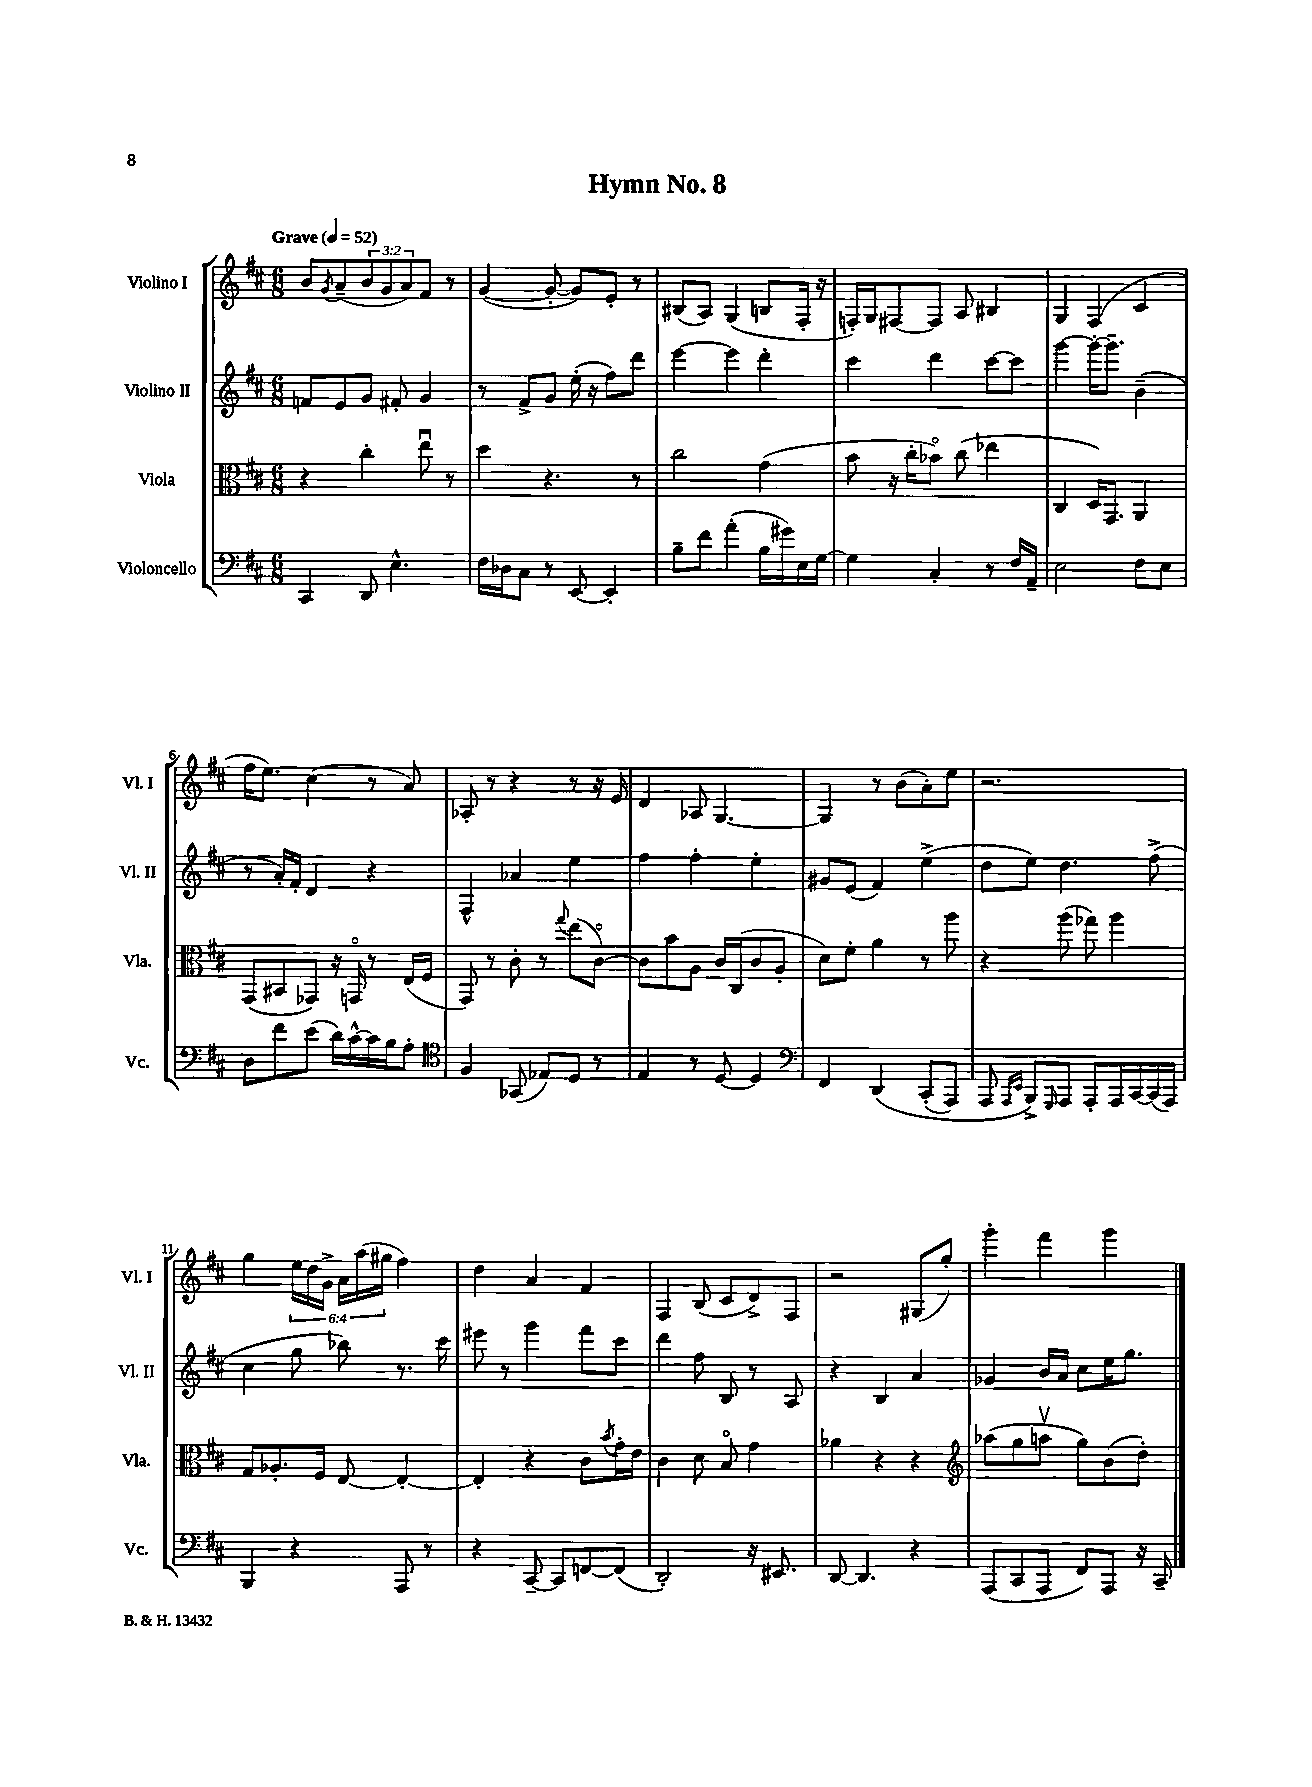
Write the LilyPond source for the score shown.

\header { title = "Hymn No. 8" }
<<
\new StaffGroup <<
\new Staff = "s0" \with { instrumentName = "Violino I" shortInstrumentName = "Vl. I" } {
    \clef treble \key d \major \numericTimeSignature \time 6/8 \override Staff.TupletNumber.text = #tuplet-number::calc-fraction-text \tempo "Grave" 4 = 52
    b'8 \acciaccatura { g'8 } a'8--( \tuplet 3/2 { b'8 g'8 a'8) } fis'8 r8 |
    g'4~( g'8~-. g'8) e'8-. r8 |
    bis8( a8) g4( b8 fis16-. r16 |
    f16-.) g16 fis8~ fis8 a8 bis4 |
    g4 fis4( cis'4 |
    fis''16 e''8.) cis''4( r8 a'8) |
    aes8-. r8 r4 r8 r16 e'16 |
    d'4 aes8 g4.~ |
    g4 r8 b'8( a'8-.) e''8 |
    r2. |
    g''4 \tuplet 6/4 { e''16 d''16 g'16-> a'16 a''16( gis''16 } fis''4) |
    d''4 a'4 fis'4 |
    fis4 b8( cis'8 d'8->) fis8 |
    r2 gis8( g''8-.) |
    g'''4-. fis'''4 g'''4 \bar "|." |
}
\new Staff = "s1" \with { instrumentName = "Violino II" shortInstrumentName = "Vl. II" } {
    \clef treble \key d \major \numericTimeSignature \time 6/8
    f'8 e'8 g'8 fis'8-. g'4 |
    r8 fis'8-> g'8 e''16-.( r16 fis''8) d'''8 |
    e'''4~ e'''4 d'''4-. |
    cis'''4 d'''4 cis'''8~ cis'''8 |
    g'''4~ g'''16~-. g'''8.-- b'4--( |
    r8 a'16-.) fis'16-. d'4 r4 |
    fis4-^ aes'4 e''4 |
    fis''4 fis''4-. e''4-. |
    gis'8 e'8( fis'4) e''4->( |
    d''8 e''8) d''4. fis''8->( |
    cis''4 g''8 bes''8) r8. cis'''16 |
    eis'''8 r8 g'''4 fis'''8 cis'''8 |
    d'''4 fis''8 b8 r8 a8 |
    r4 b4 a'4 |
    ges'4 b'16 a'16 cis''8 e''16 g''8. \bar "|." |
}
\new Staff = "s2" \with { instrumentName = "Viola" shortInstrumentName = "Vla." } {
    \clef alto \key d \major \numericTimeSignature \time 6/8
    r4 cis''4-. e''8\downbow r8 |
    d''4 r4. r8 |
    cis''2 g'4( |
    b'8 r16 cis''16-. bes'8\flageolet) cis''8( ees''4 |
    cis4 d16) g,8. a,4 |
    g,8( bis,8 ges,8) r16 g,16\flageolet r8 e16( fis16 |
    g,8) r8 cis'8-. r8 \appoggiatura { g''8 } e''8( cis'8~\flageolet) |
    cis'8 b'8 a8 cis'16 cis16( cis'8 a8-. |
    d'8) fis'8-. a'4 r8 a''8 |
    r4 a''8( ges''8) a''4 |
    g8 aes8.-. fis16 e8~ e4~-. |
    e4-. r4 cis'8 \acciaccatura { b'8 } g'16-. e'16 |
    cis'4 d'8 b8\flageolet g'4 |
    aes'4 r4 r4 |
    \clef treble aes''8( g''8 a''8\upbow g''8) b'8( d''8-.) \bar "|." |
}
\new Staff = "s3" \with { instrumentName = "Violoncello" shortInstrumentName = "Vc." } {
    \clef bass \key d \major \numericTimeSignature \time 6/8
    cis,4 d,8 e4.-^ |
    fis16 des16 cis8 r8 e,8~ e,4-. |
    b8-- fis'8 a'4-.( b16 gis'16) e16 g16~ |
    g4 cis4-. r8 fis16 a,16-- |
    e2 fis8 e8 |
    d8 fis'8 e'8( d'16) cis'16~-^ cis'16 b16 a8-. |
    \clef tenor fis4 ges,8( ees8) d8 r8 |
    e4 r8 d8~ d4 |
    \clef bass fis,4 d,4\( cis,8-.( a,,8) |
    a,,8 \grace { a,,16 e,16 } b,,8->\) \grace { g,,16 } a,,8 a,,8-. a,,16 cis,16~ cis,16( a,,16) |
    b,,4 r4 a,,8 r8 |
    r4 cis,8~-- cis,8 f,8~ f,8( |
    d,2-.) r16 eis,8. |
    d,8~ d,4. r4 |
    a,,8( cis,8 a,,8 fis,8) a,,8 r16 cis,16-- \bar "|." |
}
>>
>>
